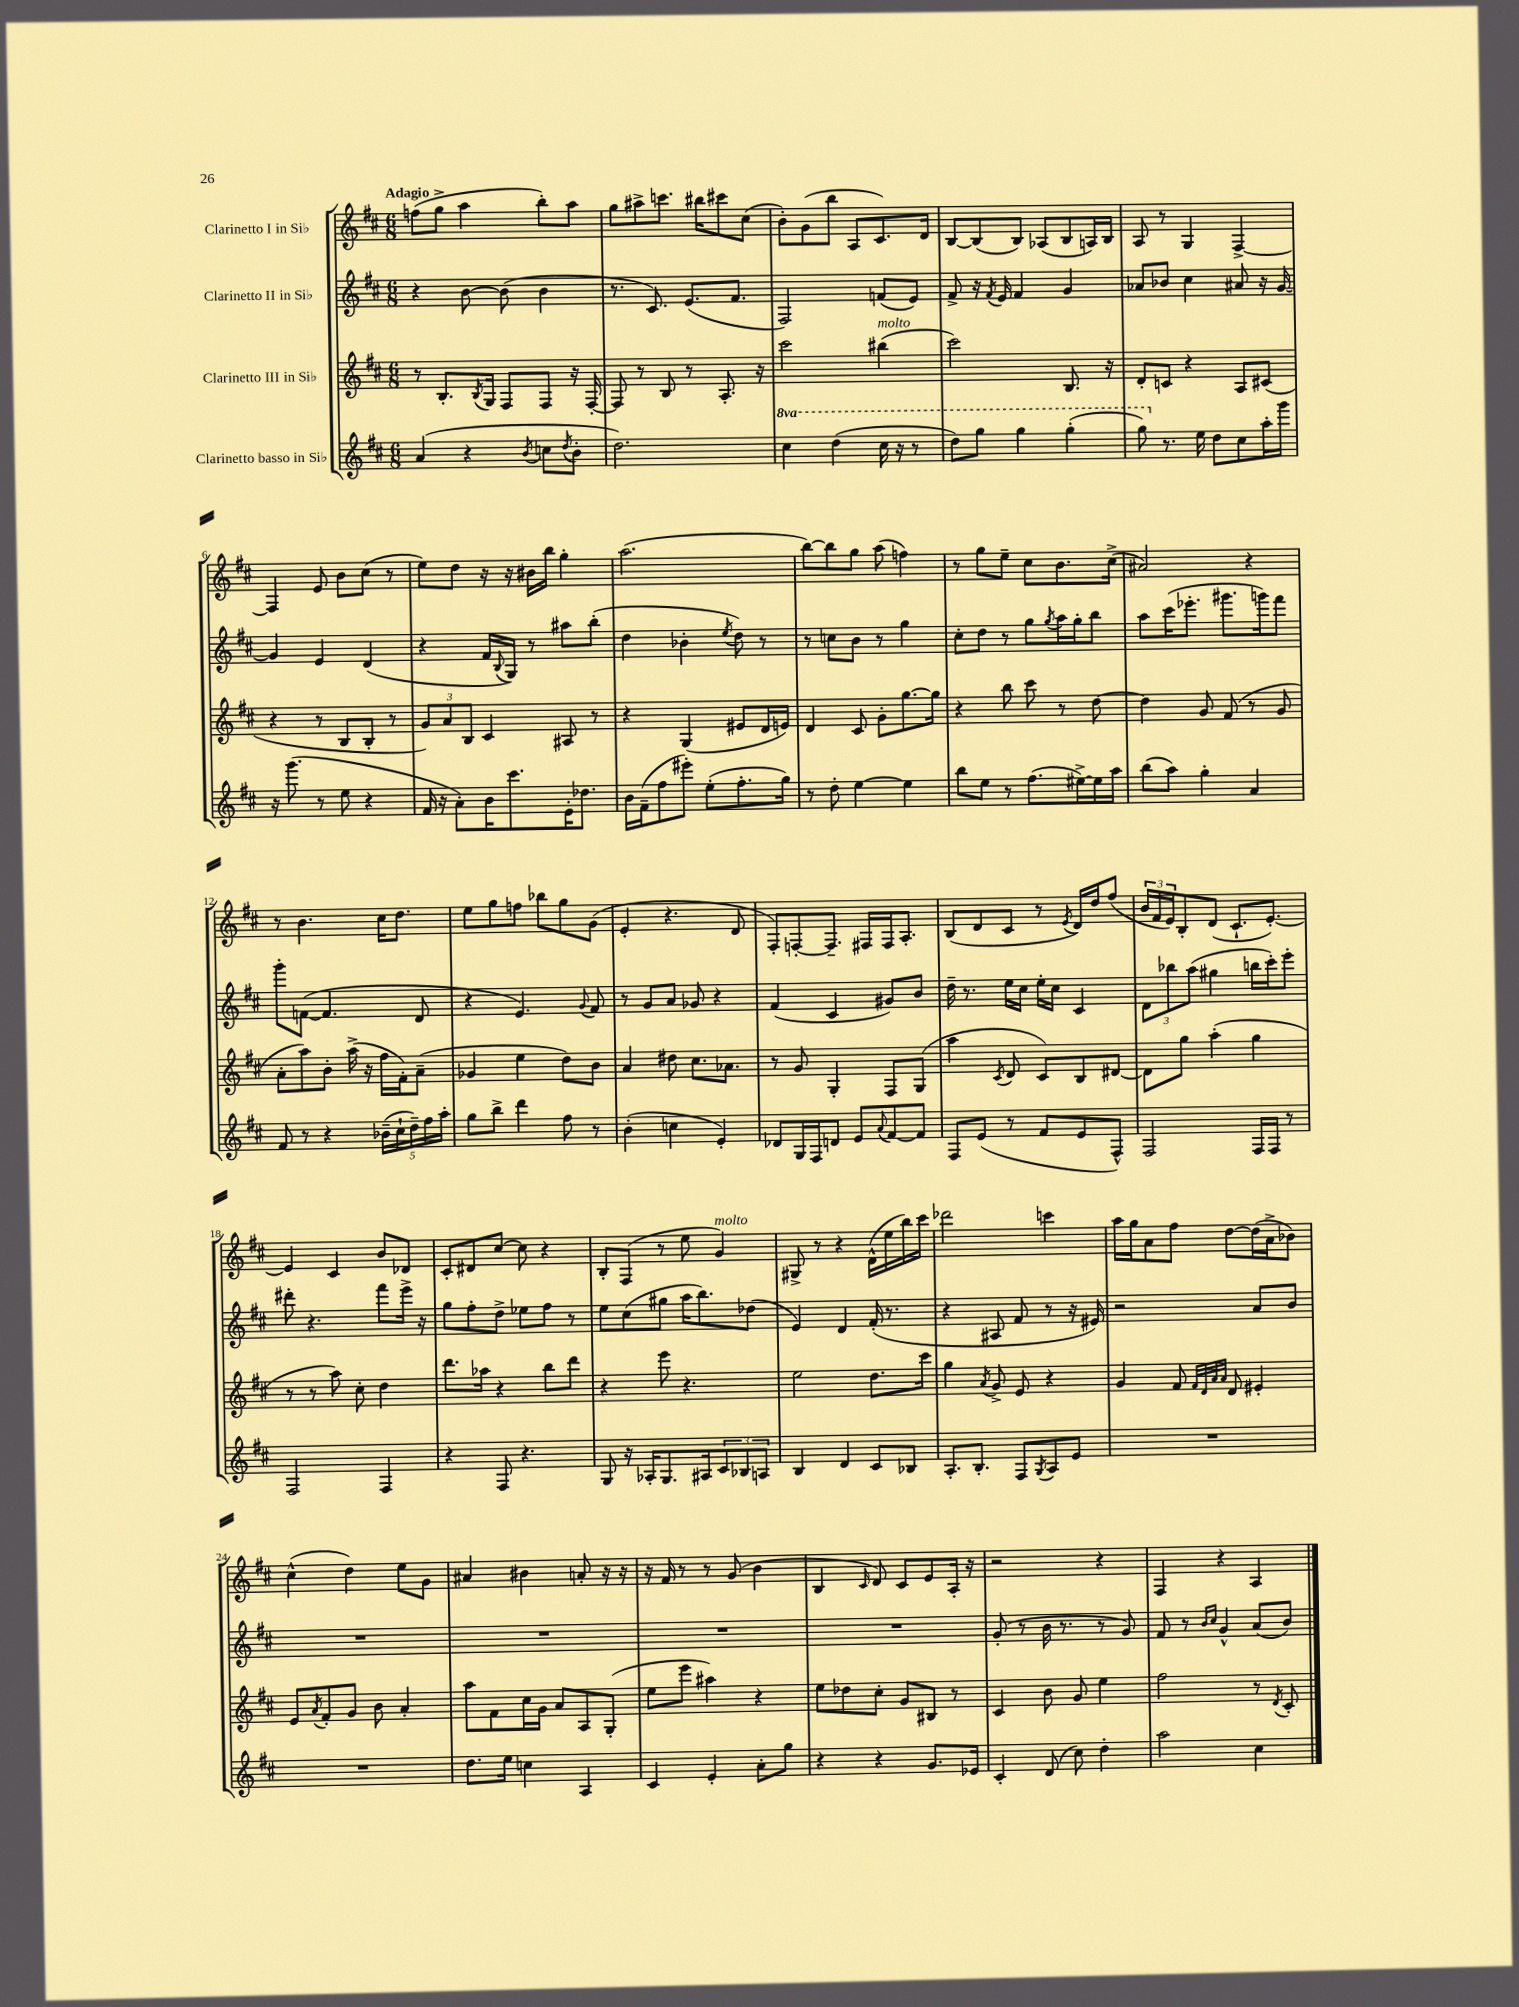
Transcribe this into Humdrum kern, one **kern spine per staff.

**kern	**kern	**kern	**kern
*part4	*part3	*part2	*part1
*staff4	*staff3	*staff2	*staff1
*I"Clarinetto basso in Si♭	*I"Clarinetto III in Si♭	*I"Clarinetto II in Si♭	*I"Clarinetto I in Si♭
*clefG2	*clefG2	*clefG2	*clefG2
*k[f#c#]	*k[f#c#]	*k[f#c#]	*k[f#c#]
*M6/8	*M6/8	*M6/8	*M6/8
=1	=1	=1	=1
!	!	!	!LO:TX:a:B:t=Adagio
(4a/	8r	4r	(8ffn\L
.	8.B'/L	.	8gg^\J
4r	.	[8b\	4aa\
.	8qB/	.	.
.	16G/Jk	.	.
.	8F#/L	(8b\]	.
8qb/	.	.	.
8ccn\L	8F#/J	4b\	8bb'\L)
8qdd/	.	.	.
8b'\J	16r	.	8aa\J
.	[16F#'/	.	.
=2	=2	=2	=2
2.dd\)	8F#/]	8.r	8gg\L
.	8r	.	8aa#X^\
.	.	8.c#/)	.
.	8B/	.	8.cccn\J
.	8r	(8.e/L	.
.	.	.	16bb#X\KL
.	8.A'/	.	8ccc#X\
.	.	8.f#/J	.
.	.	.	(8cc#\J
.	16r	.	.
=3	=3	=3	=3
*8va	*	*	*
4ccc#\	2ccc#\	2F#/)	8b'\L)
.	.	.	(8g\
(4ddd\	.	.	8bb\J
.	.	.	8A/L
!	!LO:TX:a:i:t=molto	!	!
16ccc#\	(4bb#X\	(8fn/L	8.c#/)
16r	.	.	.
8r	.	8e/J)	.
.	.	.	16d/Jk
=4	=4	=4	=4
8ddd\L)	2ccc#\)	8f#^/	[8B/L
8ggg\J	.	16r	(8B/]
.	.	8qf#/	.
.	.	16e/	.
4ggg\	.	4f#/	8B/J)
.	.	.	(8A-X/L
(4ggg'\	8.B/	4g/	8B/
.	.	.	16An/L)
.	16r	.	16B/JJ
=5	=5	=5	=5
8ggg\)	8d'/L	8a-X/L	8A/
*X8va	*	*	*
8.r	8cn/J	8b-X/J	8r
.	4r	4cc#\	4G/
16ee\	.	.	.
8dd\L	.	.	.
8cc#\	8A/L	8a#X/	[4F#^/
16aa'\L	(8c#X/J	16r	.
16ggg\JJ	.	[16g/	.
!!LO:LB:g=z
=6	=6	=6	=6
16r	4r	4g/]	4F#/]
(8.ggg\	.	.	.
8r	8r	4e/	8e/
8ee\	8B/L	.	8b\L
4r	8B'/J	(4d/	(8cc#\J
.	8r	.	8r
=7	=7	=7	=7
16f#/	12g/L)	4r	8ee\L)
16r	.	.	.
.	12a/	.	.
8a'\L)	.	.	8dd\J
.	12B/J	.	.
16b\K	4c#/	16f#/LL	16r
.	.	8qqB/	.
8.ccc#\	.	16G/JJ)	16r
.	.	8r	16b#X\LL
.	.	.	16bb\JJ
16e'\K	8A#X/	8aa#X\L	4gg'\
8.dd-X\J	.	.	.
.	8r	(8bb'\J	.
=8	=8	=8	=8
16b\LL	4r	4dd\	(2.aa\
(16f#~\J	.	.	.
8ff#\	.	.	.
8eee#X'\J)	(4G/	4b-X'\	.
(8ee'\L	.	.	.
.	.	8qee/	.
8.ff#'\	8e#X/L	8dd\)	.
.	16d/L	8r	.
16gg\Jk)	16en/JJ)	.	.
=9	=9	=9	=9
8r	4d/	8r	[8bb\L)
8dd'\	.	8ccn\L	8bb\]
[4ee\	8c#/	8b\J	8gg\J
.	8g'\L	8r	(8aa\
4ee\]	[8.gg\	4gg\	4ffn\)
.	16gg\Jk]	.	.
=10	=10	=10	=10
8bb\L	4r	8cc#'\L	8r
8ee\J	.	8dd\J	8gg\L
8r	8bb\	8r	8ee~\J
(8.ff#\L	8ccc#\	8gg\L	8cc#\L
.	.	8qgg/	.
.	8r	16aa\L	8.b\
[16ee#X^\L)	.	16gg'\J	.
16ee#\]	[8dd\	8bb\J	.
16aa\JJ	.	.	(16cc#^\Jk
=11	=11	=11	=11
(8bb\L	4dd\]	8aa\L	2a#X/)
8aa\J)	.	(16ccc#\K	.
.	.	8.eee-X'\J	.
4gg'\	8g/	.	.
.	(8f#/	8.ggg#X\L	.
4a/	8r	.	4r
.	.	16gggn\k)	.
.	8g/	8fff#\J	.
!!LO:LB:g=z
=12	=12	=12	=12
8f#/	8a'\L	8ggg'\L	8r
8r	8aa\)	([8fn\J	4.b\
4r	8b'\J	4.f/]	.
.	(16aa^\	.	.
.	16r	.	.
(20b-X~\LL	16ff#\LL	.	16cc#\KL
20cc#`\	.	.	.
.	16f#'\J)	.	8.dd\J
20dd~\)	.	.	.
.	(8a~\J	8d/	.
20ff#\	.	.	.
20aa'\JJ	.	.	.
=13	=13	=13	=13
8gg\L	4g-X/	4r	8ee\L
8bb^\J	.	.	8gg\
4ddd\	4ee\	4.e/)	8ffn\J
.	.	.	8bb-X\L
8ff#\	8dd\L)	.	8gg\
.	.	8qqg/	.
8r	8b\J	8f#/	(8g\J
=14	=14	=14	=14
(4b'\	4a/	8r	4e'/
.	.	8g/L	.
4ccn\	8dd#X\	8a/J	4.r
.	8.cc#\L	8g-X/	.
4e'/)	.	4r	.
.	8.a-X\J	.	.
.	.	.	8d/
=15	=15	=15	=15
8d-X/L	8r	(4f#/	8F#'/L)
16G/L	8g/	.	[8Fn'/
16F#/J	.	.	.
8dn/J	4G'/	4c#/	8.F~/J]
8e/L	.	.	.
.	.	.	16F#X/LL
8qqa/	.	.	.
[8f#/	8F#/L	8g#X/L)	16F#/J
.	.	.	8.A'/J
8f#/J]	(8G/J	8b/J	.
=16	=16	=16	=16
8F#/L	4aa\	16dd~\	(8B/L
.	.	8.r	.
(8e/J	.	.	8d/
.	8qc#/	.	.
8r	8d/	16ee\LL	8c#/J
.	.	16cc#\JJ	.
8f#/L	8c#/L)	16ee'\LL	8r
.	.	16cc#\JJ	.
.	.	.	8qe/
8e/	8B/	4c#/	16d/LL)
.	.	.	16dd/J
8F#^^/J)	[8d#X/J	.	(8ff#/J
=17	=17	=17	=17
2F#/	8d#\L]	12d\L	24b/LL
.	.	.	24f#/
.	.	12bb-X\	24e/J)
.	8gg\J	.	8B'/
.	.	(12aa\J	.
.	(4aa'\	4gg#X\	(8d/J
.	.	.	8.c#`/L
16F#/LL	4gg\	16bbn\LL	.
16F#/JJ	.	16ccc#'\J)	[8.e'/J)
8r	.	8eee'\J	.
!!LO:LB:g=z
=18	=18	=18	=18
2F#/	8r	8ddd#X'\	4e/]
.	8r	4.r	.
.	8aa\)	.	4c#/
.	8cc#'\	.	.
4F#/	4dd\	8fff#\L	8b/L
.	.	16eee^\Jk	8d-X/J
.	.	16r	.
=19	=19	=19	=19
4r	8.ddd\L	8gg\L	8c#'/L
.	.	8ff#'\	8d#X/
.	16aa-X\Jk	.	.
8F#/	4r	8dd^\J	[8cc#/J
4.r	.	8ee-X\L	8cc#\]
.	8bb\L	8ff#\J	4r
.	8ddd\J	8r	.
=20	=20	=20	=20
8G/	4r	8ee\L	8B'/L
16r	.	(8cc#\	(8F#/J
16A-X'/KL	.	.	.
8.G/	8eee\	8gg#X\J	8r
.	4.r	16aa\KL	8ee\
16A#X/k	.	8.bb\)	.
!	!	!	!LO:TX:a:i:t=molto
12c#/	.	.	4g/)
12B-X/	.	.	.
.	.	(8dd-X\J	.
12An/J	.	.	.
=21	=21	=21	=21
4B/	2ee\	4e/)	8G#X^/
.	.	.	8r
4d/	.	4d/	4r
8c#/L	8.dd\L	(16f#'/	(16d^^\LL
.	.	8.r	16ee\
8B-X/J	.	.	16bb\)
.	16ccc#\Jk	.	16ccc#\JJ
=22	=22	=22	=22
8.A'/L	4gg\	4r	2ddd-X\
8.B'/J	.	.	.
.	8qa/	.	.
.	8g^/	8A#X/	.
8F#/L	8e/	8f#/	.
8qG/	.	.	.
8A/	4r	8r	4cccn\
8e/J	.	16r	.
.	.	16e#X/)	.
=23	=23	=23	=23
2.r	4g/	2r	16aa\LL
.	.	.	16gg\J
.	.	.	8a\
.	8f#/	.	8ff#\J
.	32qqf#/LLL	.	.
.	32qqd/	.	.
.	32qqa/	.	.
.	32qqa/JJJ	.	.
.	8d/	.	[8dd\L
.	4e#X'/	8a/L	(16dd\L]
.	.	.	16a^\J
.	.	8b/J	8b-X\J)
!!LO:LB:g=z
=24	=24	=24	=24
2.r	8e/L	2.r	(4cc#^^\
.	8qa/	.	.
.	8f#'/	.	.
.	8g/J	.	4dd\)
.	8b\	.	.
.	4a'/	.	8ee\L
.	.	.	8g\J
=25	=25	=25	=25
8.dd\L	8aa\L	2.r	4a#X/
.	8f#\	.	.
16ee\Jk	.	.	.
4ccn\	16cc#\L	.	4b#X\
.	16g\JJ	.	.
.	8a/L	.	.
4A/	8A/	.	8an'/
.	(8G'/J	.	16r
.	.	.	16r
=26	=26	=26	=26
4c#/	8ee\L	2.r	16r
.	.	.	16f#/
.	8eee\J	.	8r
4e'/	4aa#X\)	.	8r
.	.	.	(8g/
8a'\L	4r	.	4b\
8gg\J	.	.	.
=27	=27	=27	=27
4r	8ee\L	2.r	4B/
.	8dd-X\	.	.
.	.	.	16qqc#/
4r	8cc#'\J	.	8d/)
.	8g/L	.	8c#/L
8.g/L	8B#X/J	.	8e/
.	8r	.	16A'/Jk
16e-X/Jk	.	.	16r
=28	=28	=28	=28
4c#'/	4c#/	(8g'/	2r
.	.	8r	.
(8d/	8b\	16b\	.
.	.	8.r	.
8cc#\)	8g/	.	.
4dd'\	4ee\	8r	4r
.	.	8g/)	.
=29	=29	=29	=29
2aa\	2ff#\	8f#/	4F#/
.	.	8r	.
.	.	16qqb/LL	.
.	.	16qqcc#/JJ	.
.	.	4g^^/	4r
4cc#\	8r	(8a/L	4A/
.	8qd/	.	.
.	8c#'/	8b/J)	.
==	==	==	==
*-	*-	*-	*-
